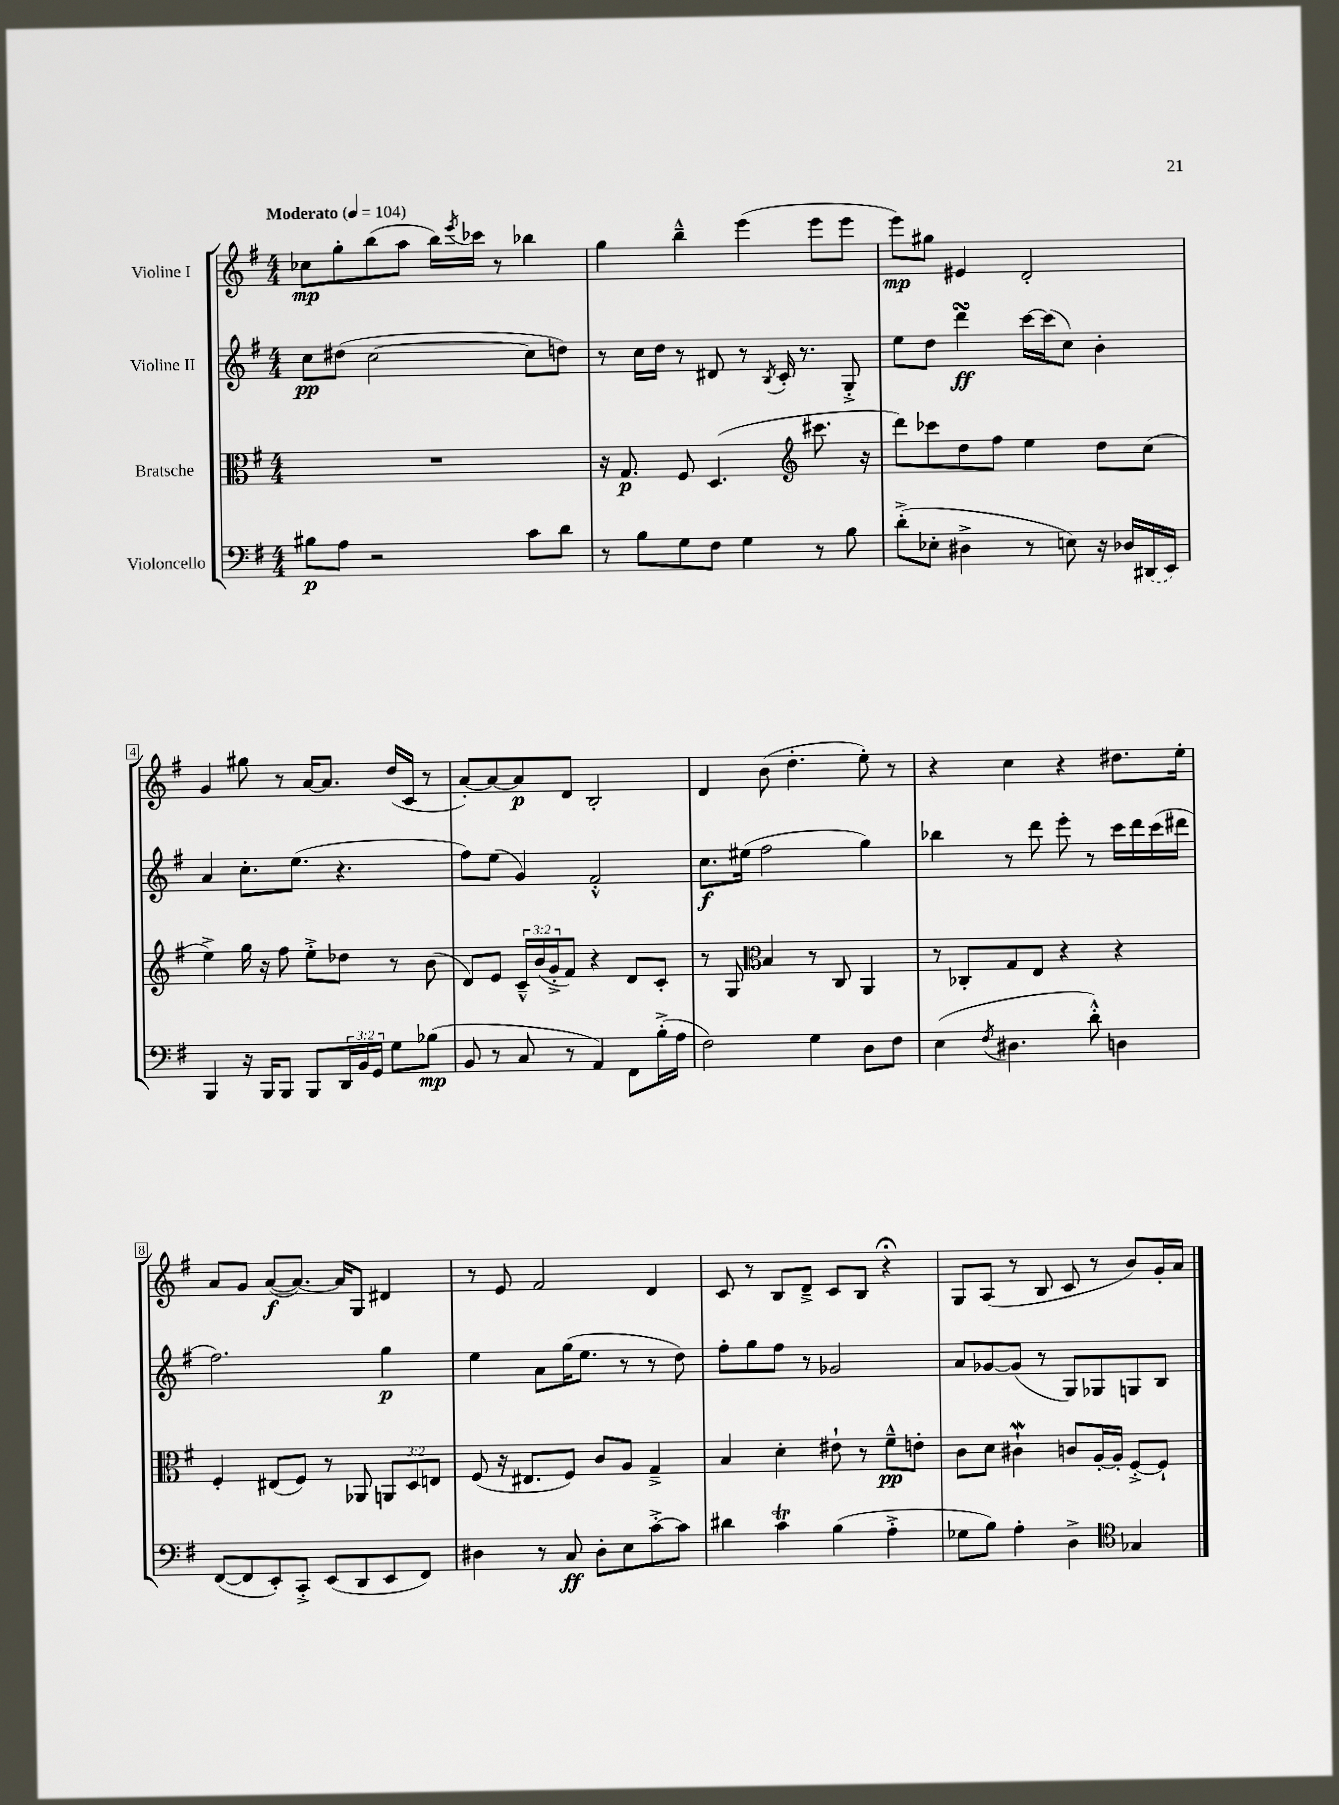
<<
\new StaffGroup <<
\new Staff = "s0" \with { instrumentName = "Violine I" } {
    \clef treble \key g \major \numericTimeSignature \time 4/4 \tempo "Moderato" 4 = 104
    ces''8\mp g''8-. b''8( a''8 b''16) \acciaccatura { e'''8 } ces'''16 r8 bes''4 |
    g''4 b''4---^ e'''4( e'''8 e'''8 |
    e'''8\mp) gis''8 eis'4 d'2-. |
    g'4 gis''8 r8 a'16~ a'8. d''16( c'16 r8 |
    a'8~-.) a'8~ a'8\p d'8 b2-. |
    d'4 b'8( d''4.-. e''8-.) r8 |
    r4 c''4 r4 dis''8. e''16-. |
    a'8 g'8 a'8~\f( a'8.~) a'16 g8 dis'4 |
    r8 e'8 fis'2 d'4 |
    c'8 r8 b8 d'8---> c'8 b8 r4\fermata |
    g8 a8( r8 b8 c'8 r8 b'8) g'16-. a'16 \bar "|." |
}
\new Staff = "s1" \with { instrumentName = "Violine II" } {
    \clef treble \key g \major \numericTimeSignature \time 4/4
    c''8\pp dis''8( c''2~ c''8 d''8) |
    r8 c''16 d''16 r8 dis'8 r8 \acciaccatura { b8 } c'16-. r8. g8-.-> |
    e''8 d''8 d'''4\turn\ff c'''16~ c'''16( c''8) b'4-. |
    a'4 c''8.-. e''8.( r4. |
    fis''8) e''8( g'4) fis'2-.-^ |
    c''8.\f eis''16( fis''2 g''4) |
    bes''4 r8 d'''8 e'''8-. r8 c'''16 d'''16 c'''16( dis'''16 |
    fis''2.) g''4\p |
    e''4 a'8 g''16( e''8. r8 r8 d''8) |
    fis''8-. g''8 fis''8 r8 ges'2 |
    a'8 ges'8~ ges'8( r8 g8) ges8 g8 b8 \bar "|." |
}
\new Staff = "s2" \with { instrumentName = "Bratsche" } {
    \clef alto \key g \major \numericTimeSignature \time 4/4 \override Staff.TupletNumber.text = #tuplet-number::calc-fraction-text
    R1 |
    r16 g8.\p fis8 d4.( \clef treble cis'''8. r16 |
    d'''8) ces'''8 d''8 fis''8 e''4 d''8 c''8( |
    e''4->) g''16 r16 fis''8 e''8-.-> des''8 r8 b'8( |
    d'8) e'8 \tuplet 3/2 { c'16---^ b'16( g'16-.-> } fis'8) r4 d'8 c'8-. |
    r8 g8 \clef alto b4 r8 c8 a,4 |
    r8 ces8-. g8 e8 r4 r4 |
    fis4-. eis8( fis8) r8 aes,8 \tuplet 3/2 { a,8 d8 e8 } |
    fis8( r16 eis8. fis8) c'8 a8 g4---> |
    b4 d'4-. eis'8-! r8 fis'8---^\pp e'8-. |
    c'8 d'8 cis'4-!\mordent c'8 a16~-. a16-. fis8~-.-> fis8-! \bar "|." |
}
\new Staff = "s3" \with { instrumentName = "Violoncello" } {
    \clef bass \key g \major \numericTimeSignature \time 4/4 \override Staff.TupletNumber.text = #tuplet-number::calc-fraction-text
    bis8\p a8 r2 c'8 d'8 |
    r8 b8 g8 fis8 g4 r8 b8 |
    d'8-.->( ees8-. dis4-> r8 e8) r16 des16 \once \slurDashed dis,16( e,16) |
    b,,4 r16 b,,16 b,,8 b,,8 \tuplet 3/2 { d,16 b,16 g,16 } g8 bes8\mp( |
    b,8 r8 c8 r8 a,4) fis,8 b16-.->( a16 |
    fis2) g4 d8 fis8 |
    e4( \acciaccatura { fis8 } dis4. d'8-.-^) d4 |
    fis,8~( fis,8 e,8-.) c,8-.-> e,8( d,8 e,8 fis,8) |
    dis4 r8 c8\ff dis8-. e8 c'8~-.-> c'8 |
    dis'4 c'4\trill b4( a4-.-> |
    ges8 b8) a4-. d4-> \clef tenor ges4 \bar "|." |
}
>>
>>
\layout { \context { \Score \override BarNumber.stencil = #(make-stencil-boxer 0.1 0.3 ly:text-interface::print) } }
